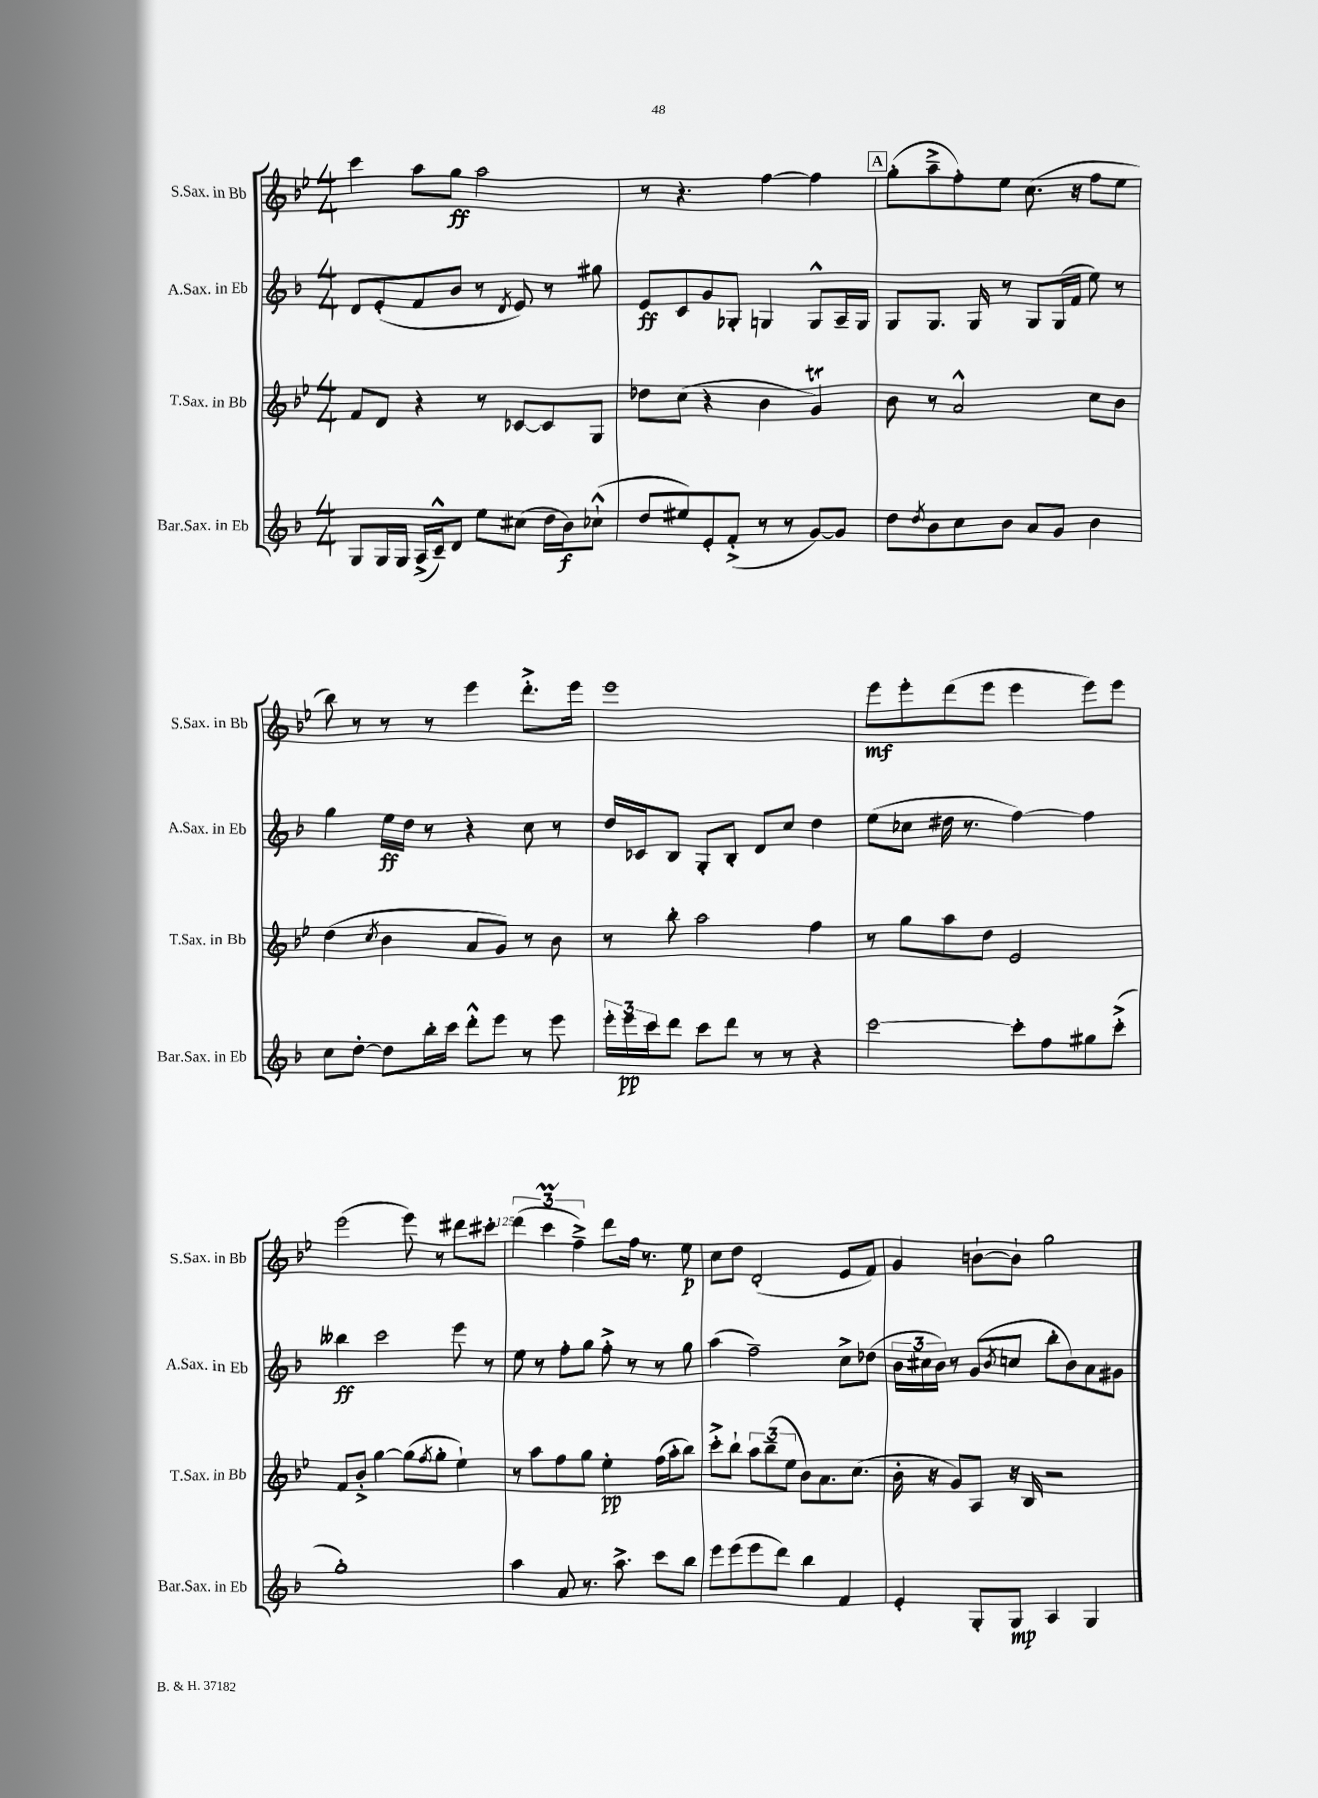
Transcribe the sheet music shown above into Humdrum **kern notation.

**kern	**kern	**kern	**kern
*staff4	*staff3	*staff2	*staff1
*clefG2	*clefG2	*clefG2	*clefG2
*k[b-]	*k[b-e-]	*k[b-]	*k[b-e-]
*M4/4	*M4/4	*M4/4	*M4/4
8G	8f	8d	4ccc
16G	8d	(8e'	.
16G	.	.	.
(16A^	4r	8f	8aa
16c~^^)	.	.	.
8d	.	8b-	8gg
8ee	8r	8r	2aa
.	.	8qd	.
(8cc#	[8c-	8e)	.
16dd	8c-]	8r	.
16b-)	.	.	.
(8cc-`^^	8G	8gg#	.
=	=	=	=
8dd	8dd-	8e	8r
8ee#)	(8cc	8c	4.r
8e'	4r	8g	.
(8f'^	.	8G-'	.
8r	4b-	4G	[4ff
8r	.	.	.
[8g)	4g)	8G^^	4ff]
8g]	.	16A~	.
.	.	16G	.
=	=	=	=
8dd	8b-	8G	(8gg'
8qdd	.	.	.
8b-	8r	8.G	8aa~^
8cc	2a^^	.	8ff')
.	.	16G	.
8b-	.	8r	8ee-
8a	.	8G	(8.cc
8g	.	(16G	.
.	.	16f	16r
4b-	8cc	8ee)	8ff
.	8b-	8r	8ee-
=	=	=	=
8cc	(4dd	4gg	8bb-)
[8dd'	.	.	8r
.	8qcc	.	.
8dd]	4b-	16ee	8r
.	.	16dd	.
16bb-'	.	8r	8r
16ccc	.	.	.
8ddd'^^	8a	4r	4eee-
8eee	8g)	.	.
8r	8r	8cc	8.ddd'^
8eee	8b-	8r	.
.	.	.	16eee-
=	=	=	=
24eee'	8r	16dd	1eee-
24eee	.	.	.
.	.	16c-	.
24ccc	.	.	.
8ddd	8bb-'	8B-	.
8ccc	2aa	8G'	.
8ddd	.	8B-'	.
8r	.	8d	.
8r	.	8cc	.
4r	4ff	4dd	.
=	=	=	=
[2ccc	8r	(8ee	8eee-
.	8gg	8cc-	8eee-'
.	8aa	16dd#	(8ddd
.	.	8.r	.
.	8dd	.	8eee-
8ccc']	2e-	[4ff)	4eee-
8ff	.	.	.
8gg#	.	4ff]	8eee-)
(8ccc'^	.	.	8eee-
=	=	=	=
1gg')	8f	4bb--	(2eee-
.	8b-'^	.	.
.	[4gg	2ccc	.
.	(8gg]	.	8eee-)
.	8qff	.	.
.	8gg'	.	8r
.	4ee-`)	8eee	8ddd#
.	.	8r	8ccc#'
=	=	=	=
4aa	8r	8ee	(6ddd
.	8aa	8r	.
.	.	.	6ccc
8a	8ff	8ff'	.
.	.	.	6ff~^)
8.r	8gg	8gg	.
.	4ee-'	8ff'^	8ddd
8.aa^	.	.	.
.	.	8r	16ff
.	.	.	8.r
8ccc	(16ff	8r	.
.	16aa'	.	.
8bb-	8bb-)	8gg	8ee-
=	=	=	=
8eee	8ccc'^	(4aa	8cc
(8eee	8bb-`	.	8dd
8eee	12aa	2ff~)	(2d'
.	(12bb-~	.	.
8ddd)	.	.	.
.	12ee-	.	.
4bb-	8b-)	.	.
.	8.a	.	.
4f	.	8cc^	8e-
.	(8.cc	.	.
.	.	(8dd-	8f)
=	=	=	=
4e'	16b-'	24b-	4g
.	.	24cc#	.
.	16r	.	.
.	.	24b-)	.
.	8g)	8r	.
8G'	8A	(8g	[8b`
.	.	8qb-	.
8G	16r	8cc	8b`]
.	16B-	.	.
4A	2r	8bb-'	2gg
.	.	8b-)	.
4G	.	8a	.
.	.	8g#	.
==	==	==	==
*-	*-	*-	*-
